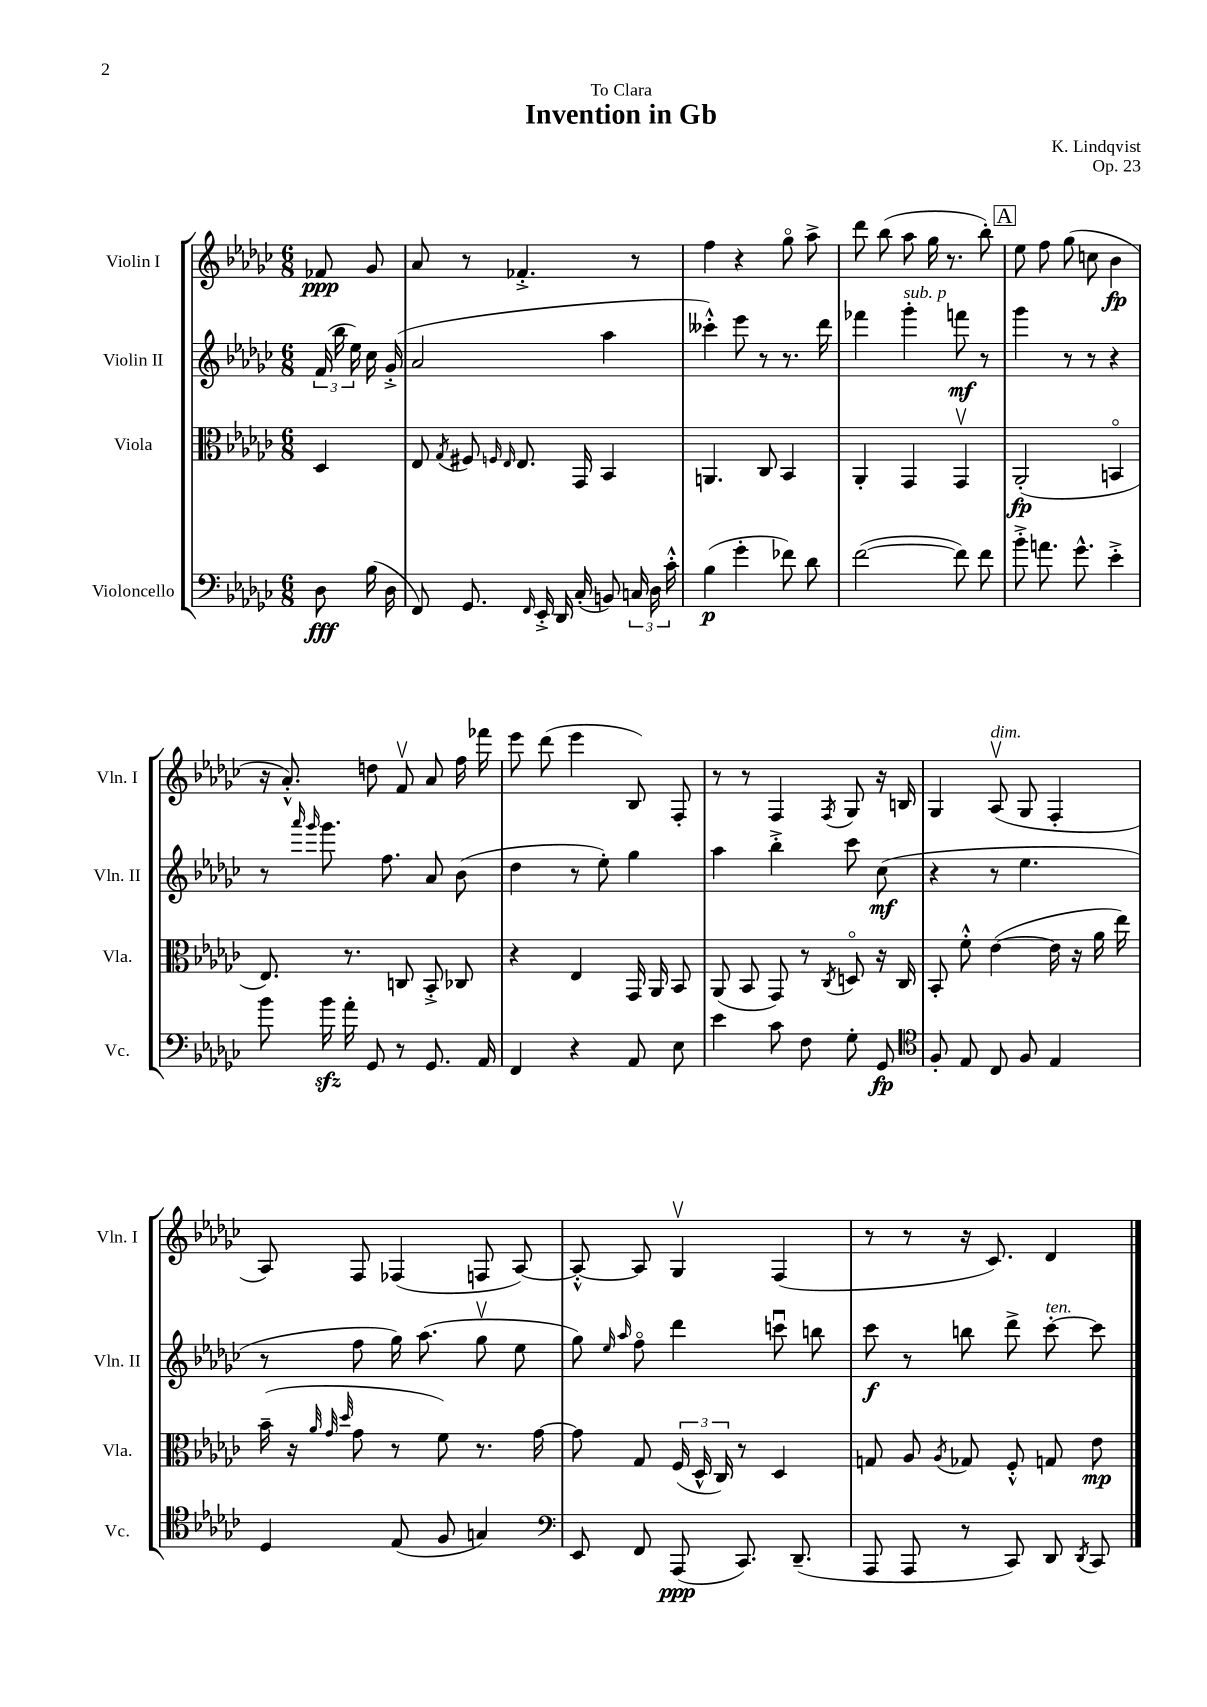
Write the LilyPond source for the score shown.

\header { title = "Invention in Gb" composer = "K. Lindqvist" dedication = "To Clara" opus = "Op. 23" }
<<
\new StaffGroup <<
\new Staff = "s0" \with { instrumentName = "Violin I" shortInstrumentName = "Vln. I" } {
    \clef treble \key ges \major \numericTimeSignature \time 6/8 \partial 4
    \autoBeamOff fes'8\ppp ges'8 |
    aes'8 r8 fes'4.-.-> r8 |
    f''4 r4 ges''8\flageolet aes''8-> |
    des'''8 bes''8( aes''8 ges''16 r8. bes''8-.) |
    \mark \markup { \box "A" } ees''8 f''8 ges''8( c''8 bes'4\fp |
    r16 aes'8.-.-^) d''8 f'8\upbow aes'8 f''16 fes'''16 |
    ees'''8 des'''8( ees'''4 bes8) f8-. |
    r8 r8 f4 \acciaccatura { f8 } ges8 r16 b16 |
    ges4 aes8\upbow^\markup { \italic "dim." }( ges8 f4-. |
    aes8) f8 fes4( f8 aes8~) |
    aes8~-.-^ aes8 ges4\upbow f4( |
    r8 r8 r16 ces'8.) des'4 \bar "|." |
}
\new Staff = "s1" \with { instrumentName = "Violin II" shortInstrumentName = "Vln. II" } {
    \clef treble \key ges \major \numericTimeSignature \time 6/8 \partial 4
    \autoBeamOff \tuplet 3/2 { f'16( bes''16 ees''16) } ces''16 ges'16-.->( |
    aes'2 aes''4 |
    ceses'''4-.-^) ees'''8 r8 r8. des'''16 |
    fes'''4 ges'''4-.^\markup { \italic "sub. p" } f'''8\mf r8 |
    \mark \markup { \box "A" } ges'''4 r8 r8 r4 |
    r8 \grace { aes'''16 ges'''16 } ges'''8. f''8. aes'8 bes'8( |
    des''4 r8 ees''8-.) ges''4 |
    aes''4 bes''4-.-> ces'''8 ces''8\mf( |
    r4 r8 ees''4. |
    r8 f''8 ges''16) aes''8.( ges''8\upbow ees''8 |
    ges''8) \grace { ees''16 aes''16 } f''8\flageolet des'''4 c'''8\downbow b''8 |
    ces'''8\f r8 b''8 des'''8-> ces'''8~-.^\markup { \italic "ten." } ces'''8 \bar "|." |
}
\new Staff = "s2" \with { instrumentName = "Viola" shortInstrumentName = "Vla." } {
    \clef alto \key ges \major \numericTimeSignature \time 6/8 \partial 4
    \autoBeamOff des4 |
    ees8 \acciaccatura { ges8 } fis8 \grace { f16 ees16 } ees8. ges,16 bes,4 |
    a,4. ces8 bes,4 |
    aes,4-. ges,4 ges,4\upbow |
    \mark \markup { \box "A" } aes,2-.\fp( b,4\flageolet |
    ees8.) r8. c8 bes,8-.-> ces8 |
    r4 ees4 ges,16 aes,16 bes,8 |
    aes,8( bes,8 ges,8) r8 \acciaccatura { ces8 } d8\flageolet r16 ces16 |
    bes,8-. f'8-.-^ ees'4~( ees'16 r16 aes'16 ees''16) |
    bes'16--( r16 \grace { aes'32 ges'32 des''32 } ges'8 r8 f'8) r8. ges'16~ |
    ges'8 ges8 \tuplet 3/2 { f16( des16-^ ces16) } r8 des4 |
    g8 aes8 \acciaccatura { aes8 } ges8 f8-.-^ g8 ees'8\mp \bar "|." |
}
\new Staff = "s3" \with { instrumentName = "Violoncello" shortInstrumentName = "Vc." } {
    \clef bass \key ges \major \numericTimeSignature \time 6/8 \partial 4
    \autoBeamOff des8\fff bes16( des16 |
    f,8) ges,8. \grace { f,16 } ees,16-.-> des,16 ces16-.( b,8) \tuplet 3/2 { c16 des16 ces'16-.-^ } |
    bes4\p( ges'4-. fes'8) des'8 |
    f'2~( f'8) f'8 |
    \mark \markup { \box "A" } bes'8-.-> a'8. ges'8.-^ ees'4-.-> |
    bes'8 bes'16\sfz aes'16-. ges,8 r8 ges,8. aes,16 |
    f,4 r4 aes,8 ees8 |
    ees'4 ces'8 f8 ges8-. ges,8\fp |
    \clef tenor f8-. ees8 ces8 f8 ees4 |
    des4 ees8( f8 g4) |
    \clef bass ees,8 f,8 aes,,8\ppp( ces,8.) des,8.--( |
    aes,,8 aes,,8 r8 ces,8) des,8 \acciaccatura { des,8 } ces,8 \bar "|." |
}
>>
>>
\layout { \context { \Score \remove "Bar_number_engraver" } }
